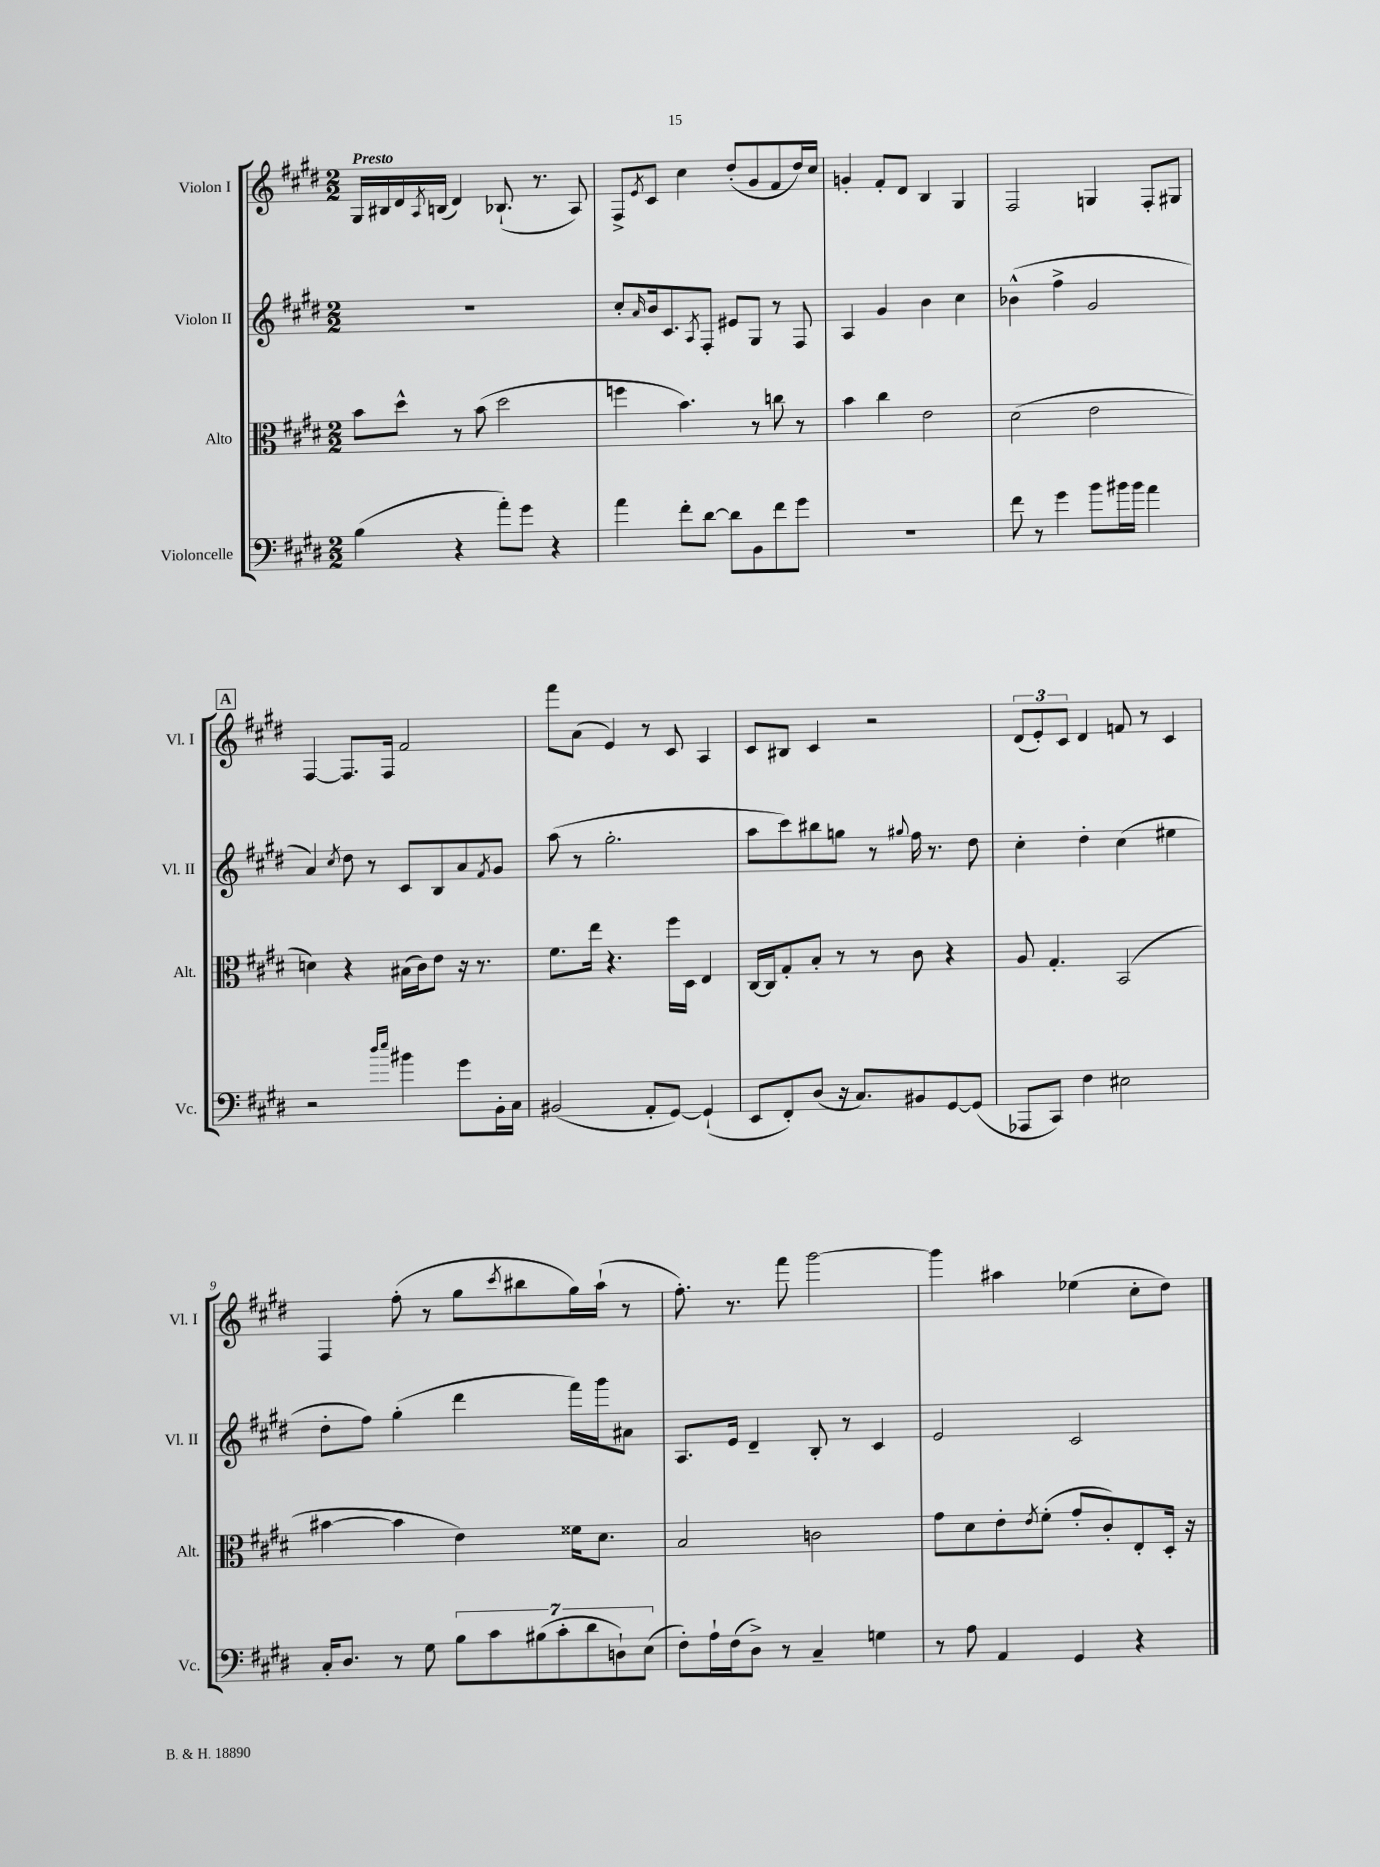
<<
\new StaffGroup <<
\new Staff = "s0" \with { instrumentName = "Violon I" shortInstrumentName = "Vl. I" } {
    \clef treble \key e \major \numericTimeSignature \time 2/2 \tempo "Presto"
    gis16 bis16 dis'16 \acciaccatura { a8 } b16( dis'4) bes8.-!( r8. a8) |
    fis8-> \acciaccatura { e'8 } cis'8 cis''4 dis''8-.( gis'8 fis'8 dis''16) cis''16 |
    g'4-. fis'8-. dis'8 b4 gis4 |
    fis2 g4 fis8-. gis8 |
    \mark \markup { \box "A" } fis4~ fis8. fis16 fis'2 |
    fis'''8 a'8( e'4) r8 cis'8 a4 |
    cis'8 bis8 cis'4 r2 |
    \tuplet 3/2 { dis'8( e'8-.) cis'8 } dis'4 f'8 r8 cis'4 |
    fis4 fis''8-.( r8 gis''8 \acciaccatura { cis'''8 } bis''8 gis''16) a''16-!( r8 |
    fis''8.-.) r8. fis'''8 gis'''2~ |
    gis'''4 ais''4 ees''4( cis''8-. dis''8) \bar "|." |
}
\new Staff = "s1" \with { instrumentName = "Violon II" shortInstrumentName = "Vl. II" } {
    \clef treble \key e \major \numericTimeSignature \time 2/2
    R1 |
    cis''8-. \grace { a'16 } b'16 cis'8. \acciaccatura { a8 } fis8-. eis'8 gis8 r8 fis8 |
    a4 gis'4 b'4 cis''4 |
    bes'4-^( fis''4-> gis'2 |
    \mark \markup { \box "A" } a'4) \acciaccatura { cis''8 } dis''8 r8 cis'8 b8 a'8 \acciaccatura { fis'8 } gis'8 |
    a''8( r8 gis''2.-. |
    a''8 cis'''8) bis''8 g''8 r8 \appoggiatura { gis''8 } fis''16 r8. dis''8 |
    cis''4-. dis''4-. cis''4( eis''4 |
    dis''8-. fis''8) gis''4-.( dis'''4 fis'''16) gis'''16 ais'8 |
    a8. e'16 dis'4-- b8-. r8 cis'4 |
    e'2 cis'2 \bar "|." |
}
\new Staff = "s2" \with { instrumentName = "Alto" shortInstrumentName = "Alt." } {
    \clef alto \key e \major \numericTimeSignature \time 2/2
    b'8 dis''8-^ r8 b'8( dis''2 |
    f''4 b'4.) r8 c''8 r8 |
    b'4 cis''4 e'2 |
    dis'2( e'2 |
    \mark \markup { \box "A" } d'4) r4 bis16( cis'16) e'8 r16 r8. |
    fis'8. e''16 r4. fis''16 dis16 e4 |
    cis16~ cis16 gis8-. b8-. r8 r8 cis'8 r4 |
    a8 gis4.-. b,2( |
    bis'4~ bis'4 e'4) fisis'16 dis'8. |
    b2 c'2 |
    gis'8 dis'8 e'8-. \acciaccatura { e'8 } fis'8-.( gis'8-. cis'8-.) e8-. dis16-. r16 \bar "|." |
}
\new Staff = "s3" \with { instrumentName = "Violoncelle" shortInstrumentName = "Vc." } {
    \clef bass \key e \major \numericTimeSignature \time 2/2
    b4( r4 a'8-.) gis'8 r4 |
    a'4 fis'8-. dis'8~ dis'8 b,8 fis'8 gis'8 |
    R1 |
    fis'8 r8 gis'4 b'8 bis'16 bis'16 a'4 |
    \mark \markup { \box "A" } r2 \grace { dis''16 e''16 } bis'4 gis'8 b,16-. cis16 |
    bis,2( a,8-. gis,8~) gis,4-!( |
    e,8 fis,8-.) dis8( r16 cis8.) bis,8 gis,8~ gis,8( |
    aes,,8 cis,8) fis4 eis2 |
    cis16-. dis8. r8 gis8 \tuplet 7/4 { b8 cis'8 bis8( cis'8-. dis'8 d8-!) e8( } |
    fis8-.) a16-! fis16( dis8->) r8 cis4-- g4 |
    r8 a8 a,4 gis,4 r4 \bar "|." |
}
>>
>>
